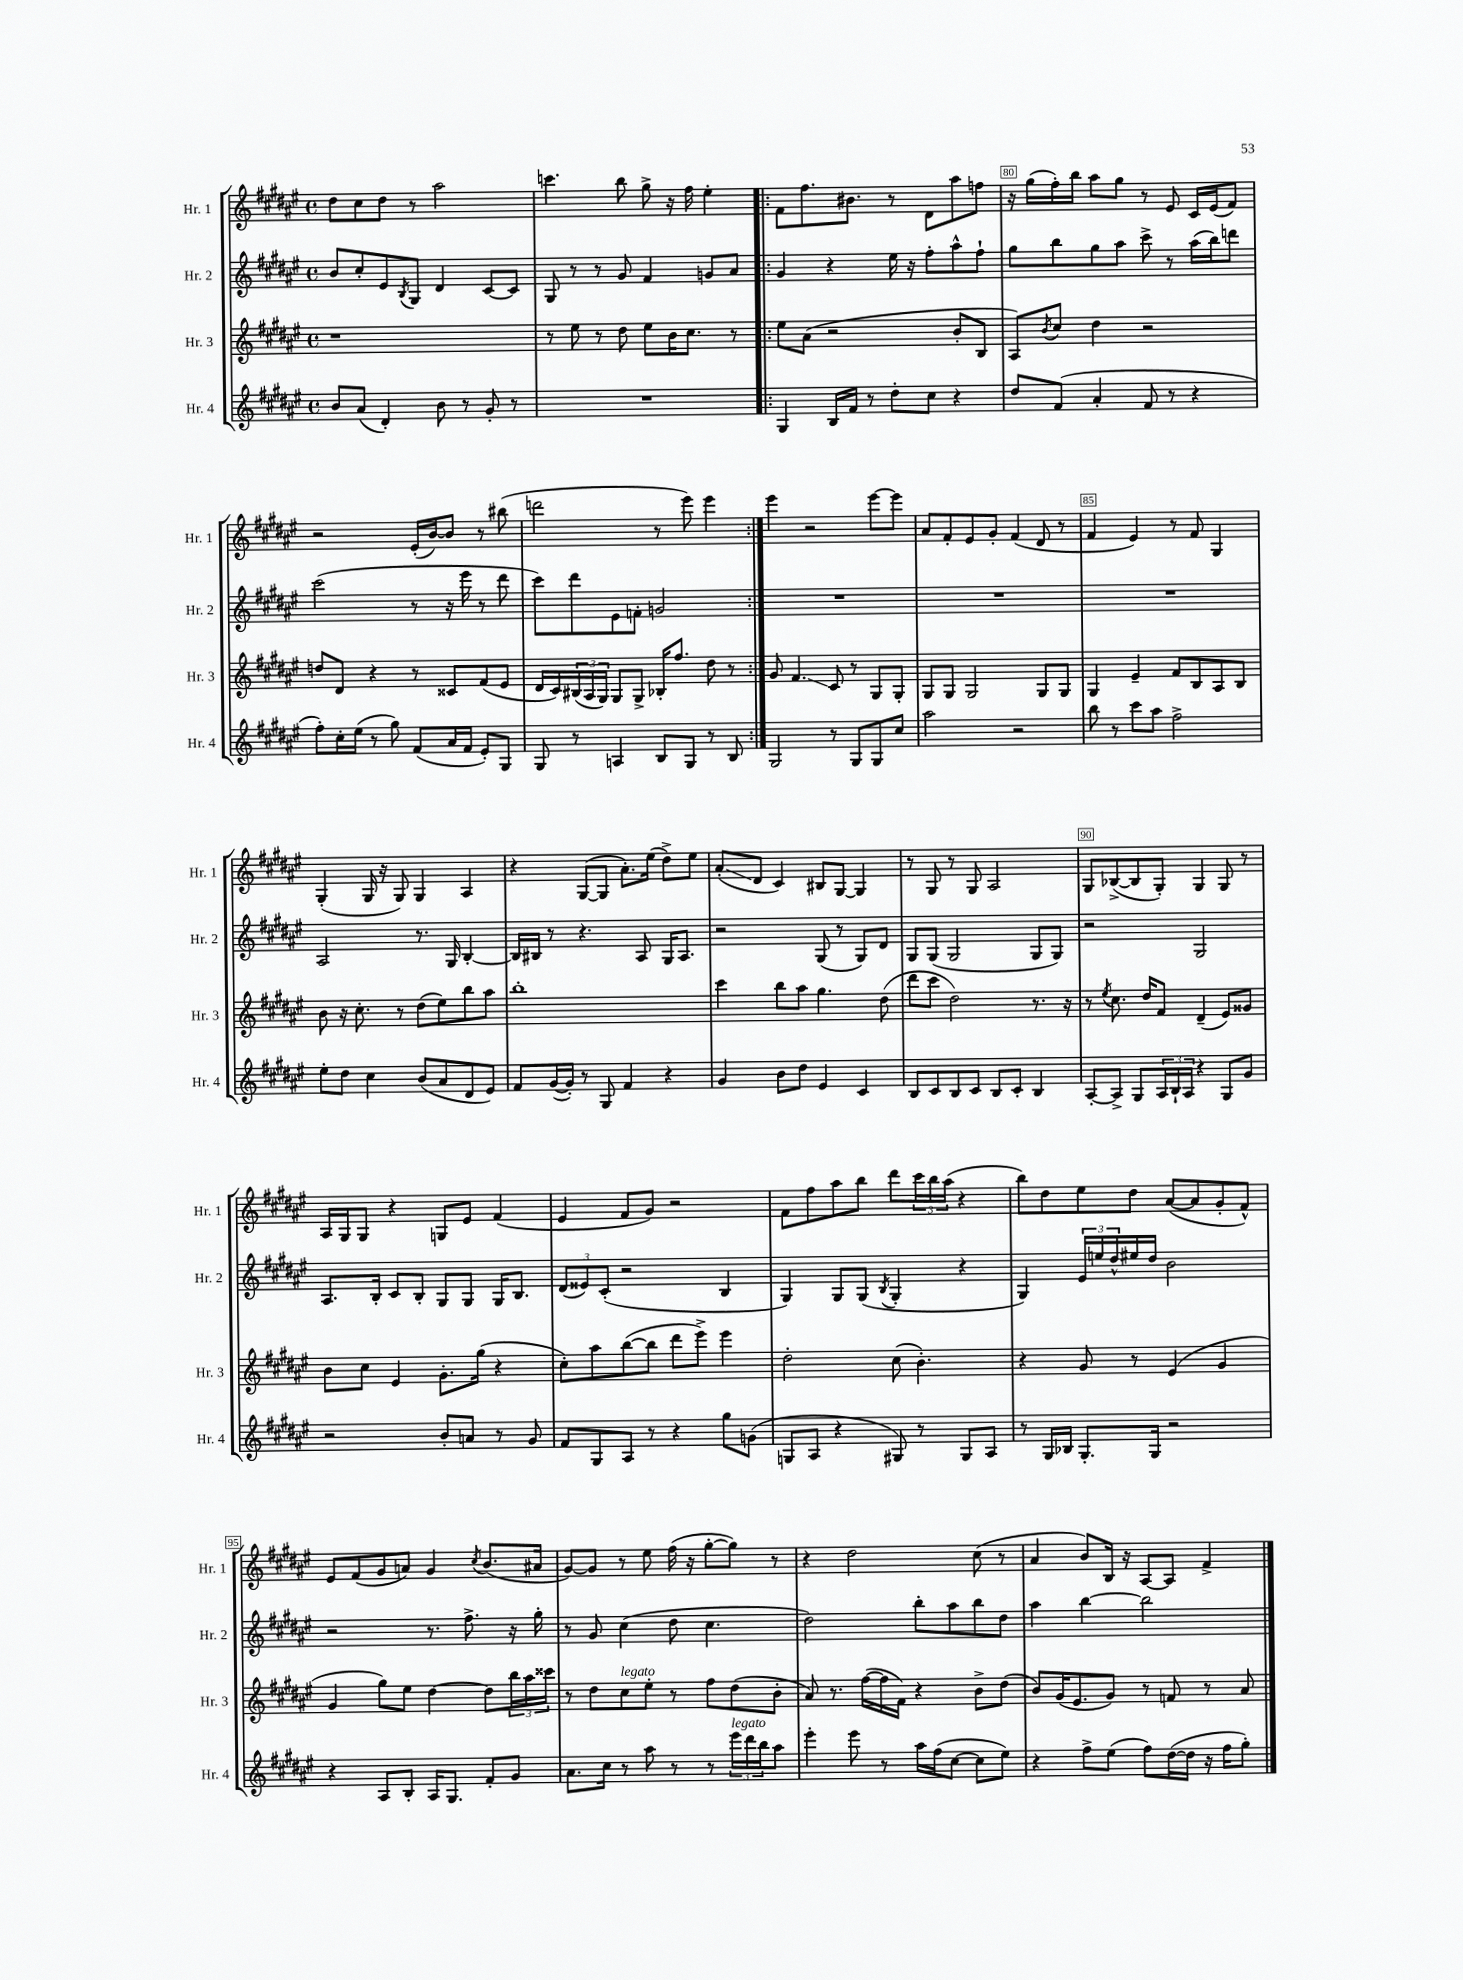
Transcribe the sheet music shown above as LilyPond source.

<<
\new StaffGroup <<
\new Staff = "s0" \with { instrumentName = "Hr. 1" shortInstrumentName = "Hr. 1" } {
    \clef treble \key fis \major \defaultTimeSignature \time 4/4
    dis''8 cis''8 dis''8 r8 ais''2 |
    c'''4. b''8 gis''8-> r16 fis''16 eis''4-. |
    \repeat volta 2 { fis'8 fis''8. bis'8. r8 dis'8 ais''8 f''8 |
    r16 gis''16( fis''16-.) b''16 ais''8 gis''8 r8 eis'8 cis'16 eis'16( fis'8) |
    r2 eis'16-.( b'16~) b'8 r8 bis''8( |
    d'''2 r8 eis'''8) eis'''4 | }
    eis'''4 r2 eis'''8~ eis'''8 |
    ais'8 fis'8-. eis'8 gis'8-. fis'4( dis'8 r8 |
    fis'4 eis'4) r8 fis'8 gis4 |
    gis4-.( gis16 r16 gis8) gis4 ais4 |
    r4 gis8~( gis8 ais'8.-.) eis''16( dis''8->) eis''8 |
    ais'8-.\glissando( dis'8 cis'4) bis8 gis8~ gis4 |
    r8 gis8 r8 gis8 ais2 |
    gis8 bes8~->( bes8 gis8-.) gis4 gis8 r8 |
    ais16 gis16 gis8 r4 g8 eis'8 fis'4( |
    eis'4 fis'8 gis'8) r2 |
    fis'8 fis''8 ais''8 b''8 dis'''8 \tuplet 3/2 { cis'''16 b''16 ais''16( } r4 |
    b''8) dis''8 eis''8 dis''8 ais'8~( ais'8 gis'8-. fis'8-^) |
    eis'8 fis'8( gis'8 a'8) gis'4 \acciaccatura { cis''8 } b'8.( ais'16 |
    gis'8~) gis'8 r8 eis''8 fis''16( r16 gis''8~-. gis''8) r8 |
    r4 dis''2 cis''8( r8 |
    ais'4 b'8) b16 r16 ais8~ ais8 fis'4-> \bar "|." |
}
\new Staff = "s1" \with { instrumentName = "Hr. 2" shortInstrumentName = "Hr. 2" } {
    \clef treble \key fis \major \defaultTimeSignature \time 4/4
    b'8 cis''8-. eis'8 \acciaccatura { b8 } gis8 dis'4 cis'8~ cis'8 |
    gis8 r8 r8 gis'8 fis'4 g'8 ais'8 |
    \repeat volta 2 { gis'4 r4 eis''16 r16 fis''8-. ais''8-^ fis''8-! |
    gis''8 b''8 gis''8 ais''8 cis'''8-> r8 ais''16( b''16) d'''8 |
    cis'''2( r8 r16 eis'''16 r8 dis'''8 |
    cis'''8) dis'''8 eis'8 f'8-. g'2 | }
    R1 |
    R1 |
    R1 |
    ais2 r8. gis16 b4~-. |
    b16 bis16 r8 r4. ais8 gis16 ais8. |
    r2 gis8( r8 gis8) dis'8 |
    gis8 gis8( gis2 gis8 gis8) |
    r2 gis2 |
    ais8. b16-. cis'8 b8-. gis8 gis8 gis16 b8. |
    \tuplet 3/2 { dis'8( eisis'8) cis'8-.( } r2 b4 |
    gis4) gis8 gis8( \acciaccatura { b8 } gis4-. r4 |
    gis4) \tuplet 3/2 { eis'16 e''16 dis''16-^ } eis''16 dis''16 b'2 |
    r2 r8. fis''8.-> r16 gis''16-. |
    r8 gis'8 cis''4( dis''8 cis''4. |
    dis''2) b''8-. ais''8 b''8 dis''8 |
    ais''4 b''4~ b''2 \bar "|." |
}
\new Staff = "s2" \with { instrumentName = "Hr. 3" shortInstrumentName = "Hr. 3" } {
    \clef treble \key fis \major \defaultTimeSignature \time 4/4
    r1 |
    r8 eis''8 r8 dis''8 eis''8 b'16 cis''8. r8 |
    \repeat volta 2 { eis''8 ais'8( r2 b'8-. b8 |
    ais8) \acciaccatura { b'8 } cis''8 dis''4 r2 |
    d''8 dis'8 r4 r8 cisis'8 fis'8( eis'8 |
    dis'16 cis'16) \tuplet 3/2 { bis16( ais16 gis16) } gis8 gis8-> bes16-. fis''8. dis''8 r8 | }
    gis'8 fis'4.\glissando cis'8 r8 gis8 gis8-. |
    gis8 gis8 gis2 gis8 gis8 |
    gis4 eis'4-- fis'8 b8 ais8 b8 |
    b'8 r16 cis''8.-. r8 dis''8( eis''8) b''8 ais''8 |
    b''1-. |
    cis'''4 b''8 ais''8 gis''4. dis''8( |
    dis'''8 cis'''8 dis''2) r8. r16 |
    r8 \acciaccatura { eis''8 } cis''8. dis''16 fis'8 dis'4--( eis'8) gisis'8 |
    b'8 cis''8 eis'4 gis'8.-. gis''16( r4 |
    cis''8-.) ais''8 b''8~( b''8 dis'''8 eis'''8->) eis'''4 |
    dis''2-. cis''8( b'4.-.) |
    r4 gis'8 r8 eis'4( gis'4 |
    gis'4 gis''8) eis''8 dis''4~ dis''8 \tuplet 3/2 { b''16 ais''16 cisis'''16 } |
    r8 dis''8 cis''8^\markup { \italic "legato" } eis''8-. r8 fis''8 dis''8( b'8-. |
    ais'8) r8. fis''16~( fis''16 fis'16) r4 b'8-> dis''8( |
    b'8) gis'16( eis'8. gis'8) r8 f'8 r8 ais'8 \bar "|." |
}
\new Staff = "s3" \with { instrumentName = "Hr. 4" shortInstrumentName = "Hr. 4" } {
    \clef treble \key fis \major \defaultTimeSignature \time 4/4
    b'8 ais'8( dis'4-.) b'8 r8 gis'8-. r8 |
    R1 |
    \repeat volta 2 { gis4 b16 fis'16 r8 dis''8-. cis''8 r4 |
    dis''8 fis'8( ais'4-. fis'8 r8 r4 |
    fis''8-.) cis''16-. eis''16( r8 gis''8) fis'8( ais'16 fis'16 eis'8-.) gis8 |
    gis8 r8 a4 b8 gis8 r8 b8 | }
    gis2 r8 gis8 gis8 cis''8 |
    ais''2 r2 |
    b''8 r8 cis'''8 ais''8 fis''2-> |
    eis''8-. dis''8 cis''4 b'8( ais'8 dis'8 eis'8) |
    fis'8 gis'16~( gis'16-.) r8 gis8 fis'4 r4 |
    gis'4 b'8 dis''8 eis'4 cis'4 |
    b8 cis'8 b8 cis'8 b8 cis'8-. b4 |
    ais8~-. ais8-> gis8 \tuplet 3/2 { ais16 b16-! ais16 } r4 gis8 gis'8 |
    r2 b'8-. a'8 r8 gis'8 |
    fis'8 gis8 ais8 r8 r4 gis''8 g'8( |
    g8 ais8 r4 gis8) r8 gis8 ais8 |
    r8 gis16 bes16 gis8.-. gis16 r2 |
    r4 ais8 b8-. ais16 gis8. fis'8-. gis'8 |
    ais'8. cis''16 r8 ais''8 r8 r8 \tuplet 3/2 { eis'''16^\markup { \italic "legato" } dis'''16 b''16 } ais''8 |
    eis'''4-. eis'''8 r8 ais''16 fis''16( cis''8~ cis''8 eis''8) |
    r4 fis''8-> eis''8( fis''8) dis''16~( dis''16 r16 fis''16 gis''8-.) \bar "|." |
}
>>
>>
\layout { \context { \Score currentBarNumber = #77 \override BarNumber.break-visibility = ##(#f #t #t) barNumberVisibility = #(every-nth-bar-number-visible 5) \override BarNumber.stencil = #(make-stencil-boxer 0.1 0.3 ly:text-interface::print) } }
